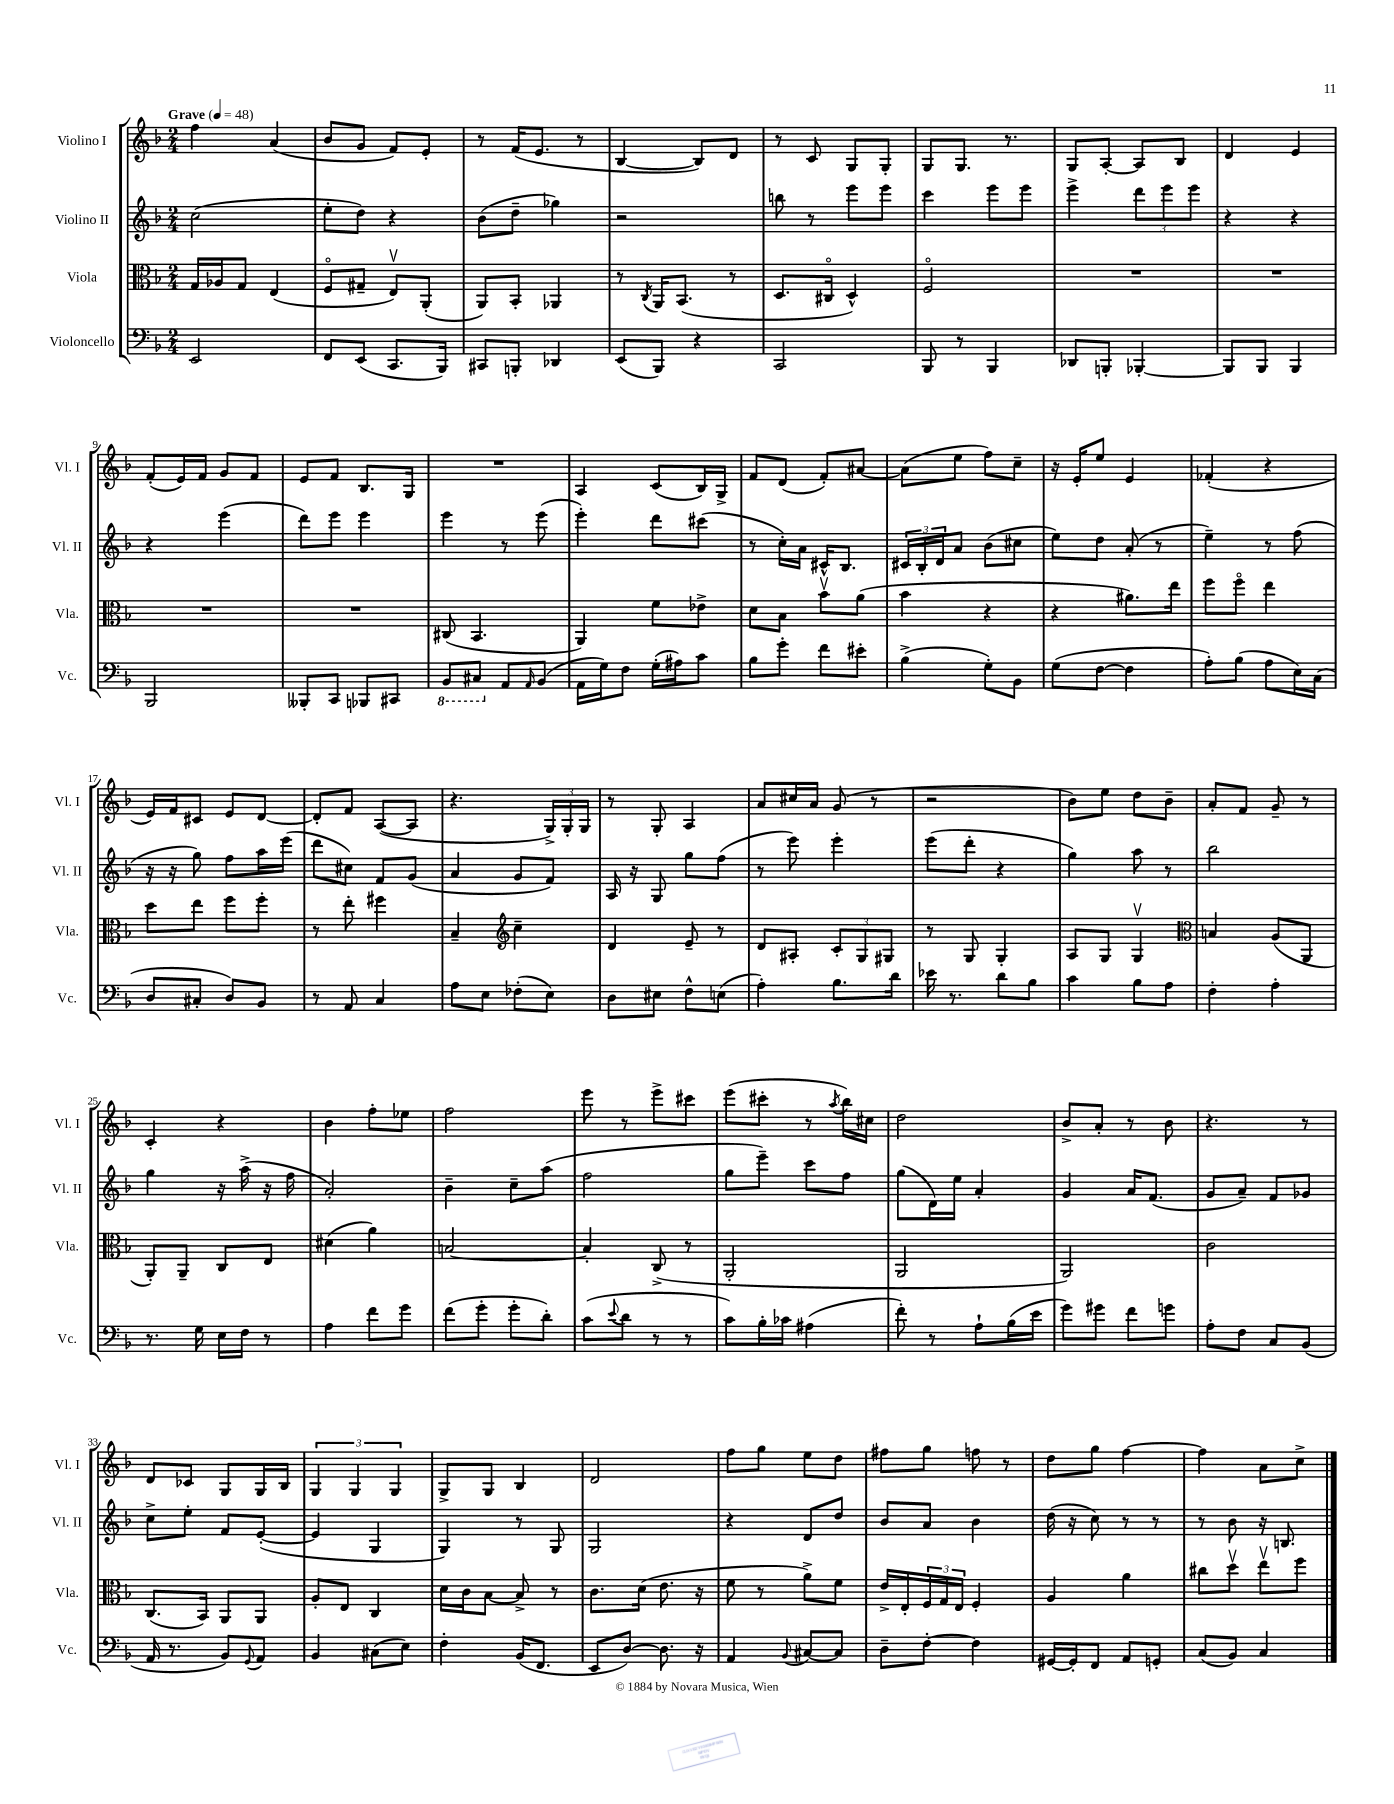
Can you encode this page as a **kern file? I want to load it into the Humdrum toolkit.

**kern	**kern	**kern	**kern
*staff4	*staff3	*staff2	*staff1
*clefF4	*clefC3	*clefG2	*clefG2
*k[b-]	*k[b-]	*k[b-]	*k[b-]
*M2/4	*M2/4	*M2/4	*M2/4
*MM48	*MM48	*MM48	*MM48
2EE	16G	(2cc	4ff
.	16A-	.	.
.	8G	.	.
.	(4E	.	(4a
=	=	=	=
8FF	8Fo	8ee'	8b-
(8EE	8G#~	8dd)	8g
8.CC	8Ev)	4r	8f)
.	(8AA'	.	8e'
16BBB-)	.	.	.
=	=	=	=
8CC#	8AA)	(8b-	8r
8BBB'	8BB-'	8dd~	(16f
.	.	.	8.e
4DD-	4AA-	4gg-)	.
.	.	.	8r
=	=	=	=
(8EE	8r	2r	[4B-
.	8qC	.	.
8BBB-)	16AA	.	.
.	(8.BB-	.	.
4r	.	.	8B-])
.	8r	.	8d
=	=	=	=
2CC	8.D	8bb	8r
.	.	8r	8c
.	16C#o	.	.
.	4D^^)	8eee	8G
.	.	8eee	8G'
=	=	=	=
8BBB-	2Fo	4ccc	8G
8r	.	.	8.G
4BBB-	.	8eee	.
.	.	.	8.r
.	.	8eee	.
=	=	=	=
8DD-	2r	4eee^	8G
8BBB'	.	.	[8A'
[4BBB-'	.	12ddd	8A]
.	.	12eee	.
.	.	.	8B-
.	.	12eee	.
=	=	=	=
8BBB-]	2r	4r	4d
8BBB-	.	.	.
4BBB-	.	4r	4e
=	=	=	=
2BBB-	2r	4r	(8f'
.	.	.	16e)
.	.	.	16f
.	.	(4eee	8g
.	.	.	8f
=	=	=	=
8BBB--'	2r	8ddd)	8e
8CC	.	8eee	8f
8BBB-	.	4eee	8.B-
8CC#	.	.	.
.	.	.	16G
=	=	=	=
8BBB-	(8C#	4eee	2r
8CC#	4.BB-	.	.
8AA	.	8r	.
16qqAA	.	.	.
(8BB-	.	(8eee	.
=	=	=	=
16AA	4AA)	4eee')	4A
16G)	.	.	.
8F	.	.	.
(16G'	8f	8ddd	(8c
16A#)	.	.	.
8c	8e-^	(8ccc#	16B-)
.	.	.	16G^
=	=	=	=
8B-	8d	8r	8f
8g'	8B-	16cc')	(8d
.	.	16a	.
8f	8b-v	16c#^^	8f')
.	.	8.B-	.
8e#'	(8a	.	[8a#
=	=	=	=
(4B-^	4b-	24c#	(8a#]
.	.	24B-'	.
.	.	24d	.
.	.	8a	8ee
8G')	4r	(8b-	8ff)
8BB-	.	8cc#	8cc~
=	=	=	=
(8G	4r	8ee)	16r
.	.	.	16e'
[8F	.	8dd	8ee
4F]	8.a#)	(8a'	4e
.	.	8r	.
.	16ee	.	.
=	=	=	=
8A')	8ff	4ee~)	(4f-'
(8B-	8ffo	.	.
8A	4ee	8r	4r
16E)	.	(8ff	.
(16C	.	.	.
=	=	=	=
8D	8dd	16r	16e)
.	.	16r	16f
8C#'	8ee	8gg)	8c#
8D)	8ff	8ff	8e
8BB-	8ff'	16aa	[8d
.	.	(16eee	.
=	=	=	=
8r	8r	8ddd	8d']
8AA	8ee'	8cc#)	8f
4C	4ff#	8f	([8A
.	.	(8g	8A]
=	=	=	=
8A	4B-~	4a	4.r
8E	.	.	.
*	*clefG2	*	*
(8F-'	4cc~	8g	.
8E)	.	8f)	24G^)
.	.	.	24G'
.	.	.	24G
=	=	=	=
8D	4d	16A	8r
.	.	16r	.
8E#	.	8G	8G'
8F^^	8e~	8gg	4A
(8E	8r	(8ff	.
=	=	=	=
4A')	8d	8r	8a
.	8A#'	8eee)	16cc#
.	.	.	16a
8.B-	12c'	4eee'	(8g
.	12G	.	.
.	.	.	8r
.	12G#	.	.
16d	.	.	.
=	=	=	=
16e-	8r	(8eee	2r
8.r	.	.	.
.	8G	8ddd'	.
8d	4G'	4r	.
8B-	.	.	.
=	=	=	=
4c	8A	4gg)	8b-)
.	8G	.	8ee
8B-	4Gv	8aa	8dd
8A	.	8r	8b-~
=	=	=	=
*	*clefC3	*	*
4F'	4B	2bb-	8a'
.	.	.	8f
4A'	(8A	.	8g~
.	8AA	.	8r
=	=	=	=
8.r	8AA')	4gg	4c'
.	8AA~	.	.
16G	.	.	.
16E	8C	16r	4r
16F	.	(16aa^	.
8r	8E	16r	.
.	.	16ff	.
=	=	=	=
4A	(4d#	2a')	4b-
8f	4a)	.	8ff'
8g	.	.	8ee-
=	=	=	=
(8f	[2B	4b-~	2ff
8g'	.	.	.
8g'	.	8cc~	.
8d')	.	(8aa	.
=	=	=	=
(8c	4B']	2ff	8eee
8qqe	.	.	.
8d	.	.	8r
8r	(8C^	.	8eee^
8r	8r	.	8ccc#
=	=	=	=
8c)	2AA'	8gg	(8eee
16B-'	.	8eee~)	8ccc#'
16c-	.	.	.
(4A#	.	8ccc	8r
.	.	.	8qaa
.	.	8ff	16bb-)
.	.	.	16cc#
=	=	=	=
8f')	2AA	(8gg	2dd
8r	.	16d)	.
.	.	16ee	.
8A`	.	4a'	.
(16B-	.	.	.
16e	.	.	.
=	=	=	=
8g)	2AA)	4g	8b-^
8g#	.	.	8a'
8f	.	16a	8r
.	.	(8.f	.
8g	.	.	8b-
=	=	=	=
8A'	2c	8g	4.r
8F	.	8a~)	.
8C	.	8f	.
(8BB-	.	8g-	8r
=	=	=	=
16AA	(8.C	8cc^	8d
8.r	.	.	.
.	.	8ee'	8c-
.	16BB-)	.	.
8BB-)	8AA	8f	8G
8qqGG	.	.	.
8AA	8AA	([8e'	16G
.	.	.	16B-
=	=	=	=
4BB-	8A'	4e]	6G
.	8E	.	.
.	.	.	6G
(8C#	4C	4G	.
.	.	.	6G
8E)	.	.	.
=	=	=	=
4F'	16d	4G)	8G^
.	16c	.	.
.	[8B-	.	8G
(16BB-	8B-^]	8r	4B-
8.FF	.	.	.
.	8r	8G	.
=	=	=	=
8EE	8.c	2G	2d
[8D)	.	.	.
.	(16d	.	.
8.D]	8.e	.	.
16r	16r	.	.
=	=	=	=
4AA	8f	4r	8ff
.	8r	.	8gg
8qqBB-	.	.	.
[8C#	8a^)	8d	8ee
8C#]	8f	8dd	8dd
=	=	=	=
8D~	16e^	8b-	8ff#
.	16E'	.	.
[8F'	24F	8a	8gg
.	24G	.	.
.	24E	.	.
4F]	4F'	4b-	8ff
.	.	.	8r
=	=	=	=
[16GG#	4A	(16dd	8dd
16GG#']	.	16r	.
8FF	.	8cc)	8gg
8AA	4a	8r	[4ff
8GG'	.	8r	.
=	=	=	=
(8C	8cc#	8r	4ff]
8BB-)	8ddv	8b-	.
4C	8eev	16r	8a
.	.	8.B	.
.	8ff	.	8cc^
==	==	==	==
*-	*-	*-	*-
